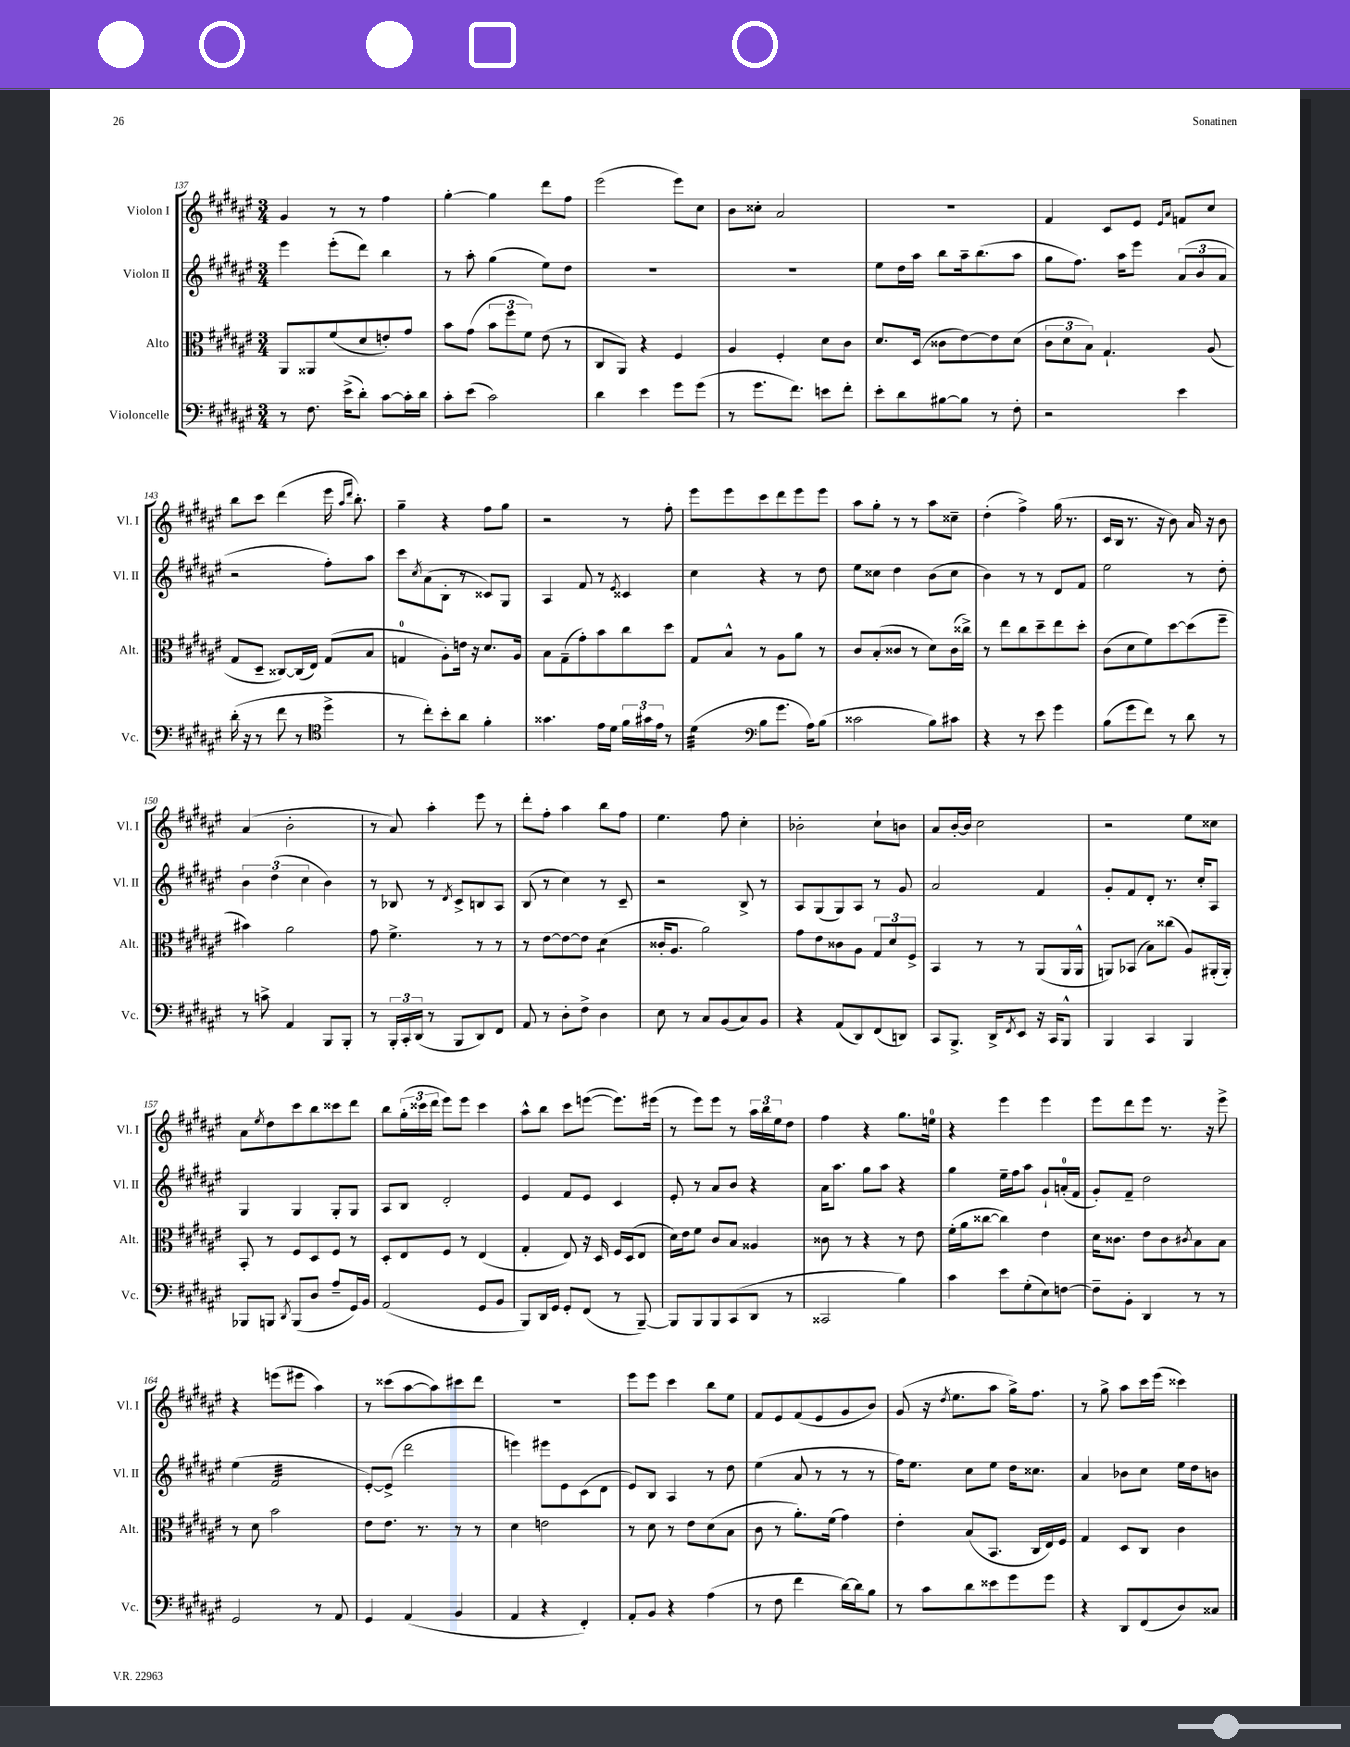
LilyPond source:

<<
\new StaffGroup <<
\new Staff = "s0" \with { instrumentName = "Violon I" shortInstrumentName = "Vl. I" } {
    \clef treble \key fis \major \numericTimeSignature \time 3/4
    gis'4 r8 r8 fis''4 |
    gis''4~-. gis''4 dis'''8 fis''8 |
    eis'''2( eis'''8) cis''8 |
    b'8 cisis''8-. ais'2 |
    R2. |
    fis'4 cis'8 eis'8 \grace { eis'16 ais'16 } f'8 cis''8 |
    b''8 cis'''8 dis'''4( eis'''16 \grace { ais''16 dis'''16 } b''8.-.) |
    gis''4-- r4 fis''8 gis''8 |
    r2 r8 fis''8-. |
    eis'''8 eis'''8 cis'''8 dis'''8 eis'''8 eis'''8 |
    ais''8 gis''8-. r8 r8 ais''8 cisis''8-- |
    dis''4-.( fis''4->) gis''16( r8. |
    cis'16 b16 r8. r16 b'8) ais'16 r16 b'8 |
    ais'4( b'2-. |
    r8 ais'8) ais''4-. eis'''8 r8 |
    dis'''8-. fis''8-. ais''4 b''8 fis''8 |
    eis''4. fis''8 cis''4-. |
    bes'2-. cis''8-! b'8 |
    ais'8 b'16~-. b'16 cis''2 |
    r2 eis''8 cisis''8 |
    ais'8 \acciaccatura { eis''8 } dis''8 cis'''8 b''8 cisis'''8 dis'''8 |
    b''8 \tuplet 3/2 { gis''16-.( cisis'''16 dis'''16 } eis'''8) eis'''8 cisis'''4 |
    ais''8-^ b''8 cis'''8 e'''8~( e'''8.) eis'''16( |
    r8 eis'''8) eis'''8 r8 \tuplet 3/2 { ais''16 b''16 eis''16 } dis''8 |
    fis''4 r4 gis''8. e''16-0 |
    r4 eis'''4 eis'''4 |
    eis'''8 dis'''8 eis'''8 r8. r16 eis'''8-> |
    r4 e'''8( eis'''8 ais''4) |
    r8 cisis'''8( ais''8~ ais''8) cis'''8 dis'''8 |
    R2. |
    eis'''8 eis'''8 cis'''4 b''8 eis''8 |
    fis'8 eis'8 fis'8( eis'8 gis'8 b'8) |
    gis'8( r16 \acciaccatura { dis''8 } eis''8. ais''8 gis''16->) fis''8. |
    r8 gis''8-> ais''8 cis'''16 eis'''16( cisis'''4) \bar "|." |
}
\new Staff = "s1" \with { instrumentName = "Violon II" shortInstrumentName = "Vl. II" } {
    \clef treble \key fis \major \numericTimeSignature \time 3/4
    eis'''4 eis'''8-.( dis'''8) b''4 |
    r8 ais''8-. gis''4( eis''8) dis''8 |
    R2. |
    R2. |
    eis''8 dis''16 ais''16 b''8 ais''16-- b''8.( ais''8 |
    gis''8 fis''8.) ais''16 eis'''8 \tuplet 3/2 { ais'8( b'8 ais'8 } |
    r2 fis''8-.) ais''8 |
    cis'''8 \acciaccatura { cis''8 } ais'8( b8-. r8 cisis'8) gis8 |
    ais4 fis'8 r8 \acciaccatura { eis'8 } cisis'4 |
    cis''4 r4 r8 dis''8 |
    eis''8 cisis''8 dis''4 b'8( cisis''8 |
    b'4) r8 r8 dis'8 fis'8 |
    eis''2 r8 dis''8-. |
    \tuplet 3/2 { b'4 dis''4( cis''4 } b'4) |
    r8 bes8 r8 \acciaccatura { dis'8 } cis'8-> b8 ais8 |
    b8( r8 cis''4) r8 cis'8-- |
    r2 b8-> r8 |
    ais8 gis8( gis8) ais8 r8 gis'8 |
    ais'2 fis'4 |
    gis'8-. fis'8 dis'8-. r8. cis''16-. ais8 |
    gis4 gis4 gis8-. gis8 |
    ais8 b8 dis'2-. |
    eis'4 fis'8 eis'8 cis'4 |
    eis'8-. r8 ais'8 b'8 r4 |
    ais'16 ais''8. gis''8 ais''8 r4 |
    gis''4 eis''16-- fis''16 ais''8 gis'8-! a'16-0-.( fis'16 |
    gis'8-.) fis'8-- dis''2 |
    eis''4( fis'2:32 |
    eis'8~-.) eis'8->( dis'''2 |
    e'''4) eis'''8 eis'8 cis'8( dis'8 |
    eis'8) b8 ais4 r8 dis''8 |
    eis''4( ais'8 r8 r8 r8 |
    fis''16) eis''8. cis''8 eis''8 dis''16 cisis''8. |
    ais'4 bes'8 cis''8 eis''16 dis''16 b'8 \bar "|." |
}
\new Staff = "s2" \with { instrumentName = "Alto" shortInstrumentName = "Alt." } {
    \clef alto \key fis \major \numericTimeSignature \time 3/4
    ais,8 aisis,8 fis'8( dis'8 e'8-.) gis'8 |
    b'8 gis'8( \tuplet 3/2 { b'8 fis''8 fis'8) } eis'8( r8 |
    cis8 ais,8) r4 fis4 |
    ais4 fis4-. dis'8 cis'8 |
    dis'8. dis16( cisis'8 eis'8~) eis'8 dis'8( |
    \tuplet 3/2 { cis'8 dis'8 b8) } gis4.-! ais8( |
    gis8 dis8-- cisis8~) cisis16( eis16) gis8( b8 |
    g4-0 ais8-.) e'16 r16 dis'8. ais16 |
    b8 gis8--( gis'8-.) b'8 cis''8 dis''8 |
    gis8 b8-^ r8 ais8 ais'8 r8 |
    cis'8 b8-.( cisis'8 r8 dis'8) cisis'16( cisis''16->) |
    r8 eis''8 cis''8 dis''8-- eis''8 dis''8-. |
    cis'8( dis'8 fis'8) dis''8~ dis''8( fis''8-- |
    bis'4) ais'2 |
    gis'8 fis'4.-> r8 r8 |
    r8 eis'8~ eis'8~ eis'8 dis'4:8( |
    cisis'16-. ais8. ais'2) |
    gis'8 eis'8 cisis'8 ais8 \tuplet 3/2 { gis8 dis'8 fis8-> } |
    b,4 r8 r8 ais,8( ais,16 ais,16-^ |
    a,8) bes,8( b8) cisis''8( ais8) ais,16-.( ais,16-.) |
    b,8-. r8 fis8 dis8 fis8 r8 |
    dis8-. eis8 fis8 r8 eis4( |
    gis4-. eis8) r16 dis16 fis16 dis16( eis8 |
    dis'16) eis'16 fis'8 cis'8 b8 aisis4 |
    cisis'8 r8 r4 r8 eis'8 |
    fis'16-.( ais'16 cisis''8~ cisis''4) eis'4 |
    dis'16 cisis'8. eis'8 cisis'8 \acciaccatura { cis'8 } b8 b8 |
    r8 dis'8 b'2 |
    eis'8 eis'8. r8. r8 r8 |
    dis'4 e'2 |
    r8 dis'8 r8 eis'8 dis'8( b8 |
    cis'8 r8 ais'8.-.) fis'16( gis'4) |
    eis'4-. b8( b,8. cis16 eis16) fis16 |
    gis4 dis8 cis8 cis'4 \bar "|." |
}
\new Staff = "s3" \with { instrumentName = "Violoncelle" shortInstrumentName = "Vc." } {
    \clef bass \key fis \major \numericTimeSignature \time 3/4
    r8 fis8. eis'16->( dis'8-.) cis'8~ cis'16-. dis'16 |
    cis'8-. eis'8( cis'2) |
    dis'4 eis'4 gis'8 gis'8( |
    r8 gis'8. fis'8.) e'8 fis'8-. |
    eis'8-. dis'8 bis8~ bis8 r8 fis8-. |
    r2 eis'4 |
    dis'16-.( r16 r8 fis'8 r8 \clef tenor dis''4-> |
    r8 cis''8-.) b'8-. ais'8 fis'4-. |
    gisis'4. eis'16 dis'16 \tuplet 3/2 { fis'16 gis'16 eis'16 } r8 |
    dis'4:32( \clef bass b8 gis'8. ais16) b8( |
    cisis'2 b8) cis'8 |
    r4 r8 eis'8 gis'4 |
    b8( gis'8 fis'8) r8 dis'8 r8 |
    r8 c'8-> ais,4 b,,8 b,,8-. |
    r8 \tuplet 3/2 { b,,16-. cis,16-. dis,16( } r8 b,,8 dis,8) fis,8 |
    ais,8 r8 dis8-. fis8-> dis4 |
    eis8 r8 cis8 b,8( cis8) b,8 |
    r4 ais,8( dis,8) fis,8( d,8) |
    cis,8 b,,8.-> dis,16-> \acciaccatura { fis,8 } eis,8 r16 cis,16 b,,8-^ |
    b,,4 cis,4 b,,4 |
    bes,,8 b,,8 \acciaccatura { dis,8 } b,,8( dis8 ais8-- gis,16) b,16 |
    ais,2( gis,8 b,8 |
    b,,8) dis,16 gis,16 gis,8-. fis,8( r8 b,,8~--) |
    b,,8 b,,8 b,,8 cis,8( dis,8 r8 |
    cisis,2 b4) |
    cis'4 eis'8 gis8-.( eis8) f8~ |
    f8-- b,8-. dis,4 r8 r8 |
    gis,2 r8 ais,8 |
    gis,4 ais,4( b,4 |
    ais,4 r4 fis,4-.) |
    ais,8-. b,8 r4 ais4( |
    r8 fis8 fis'4 dis'16~) dis'16 b8 |
    r8 cis'8 dis'8 eisis'8 gis'8 gis'8 |
    r4 dis,8 fis,8( dis8) cisis8 \bar "|." |
}
>>
>>
\layout { \context { \Score currentBarNumber = #137 } }
